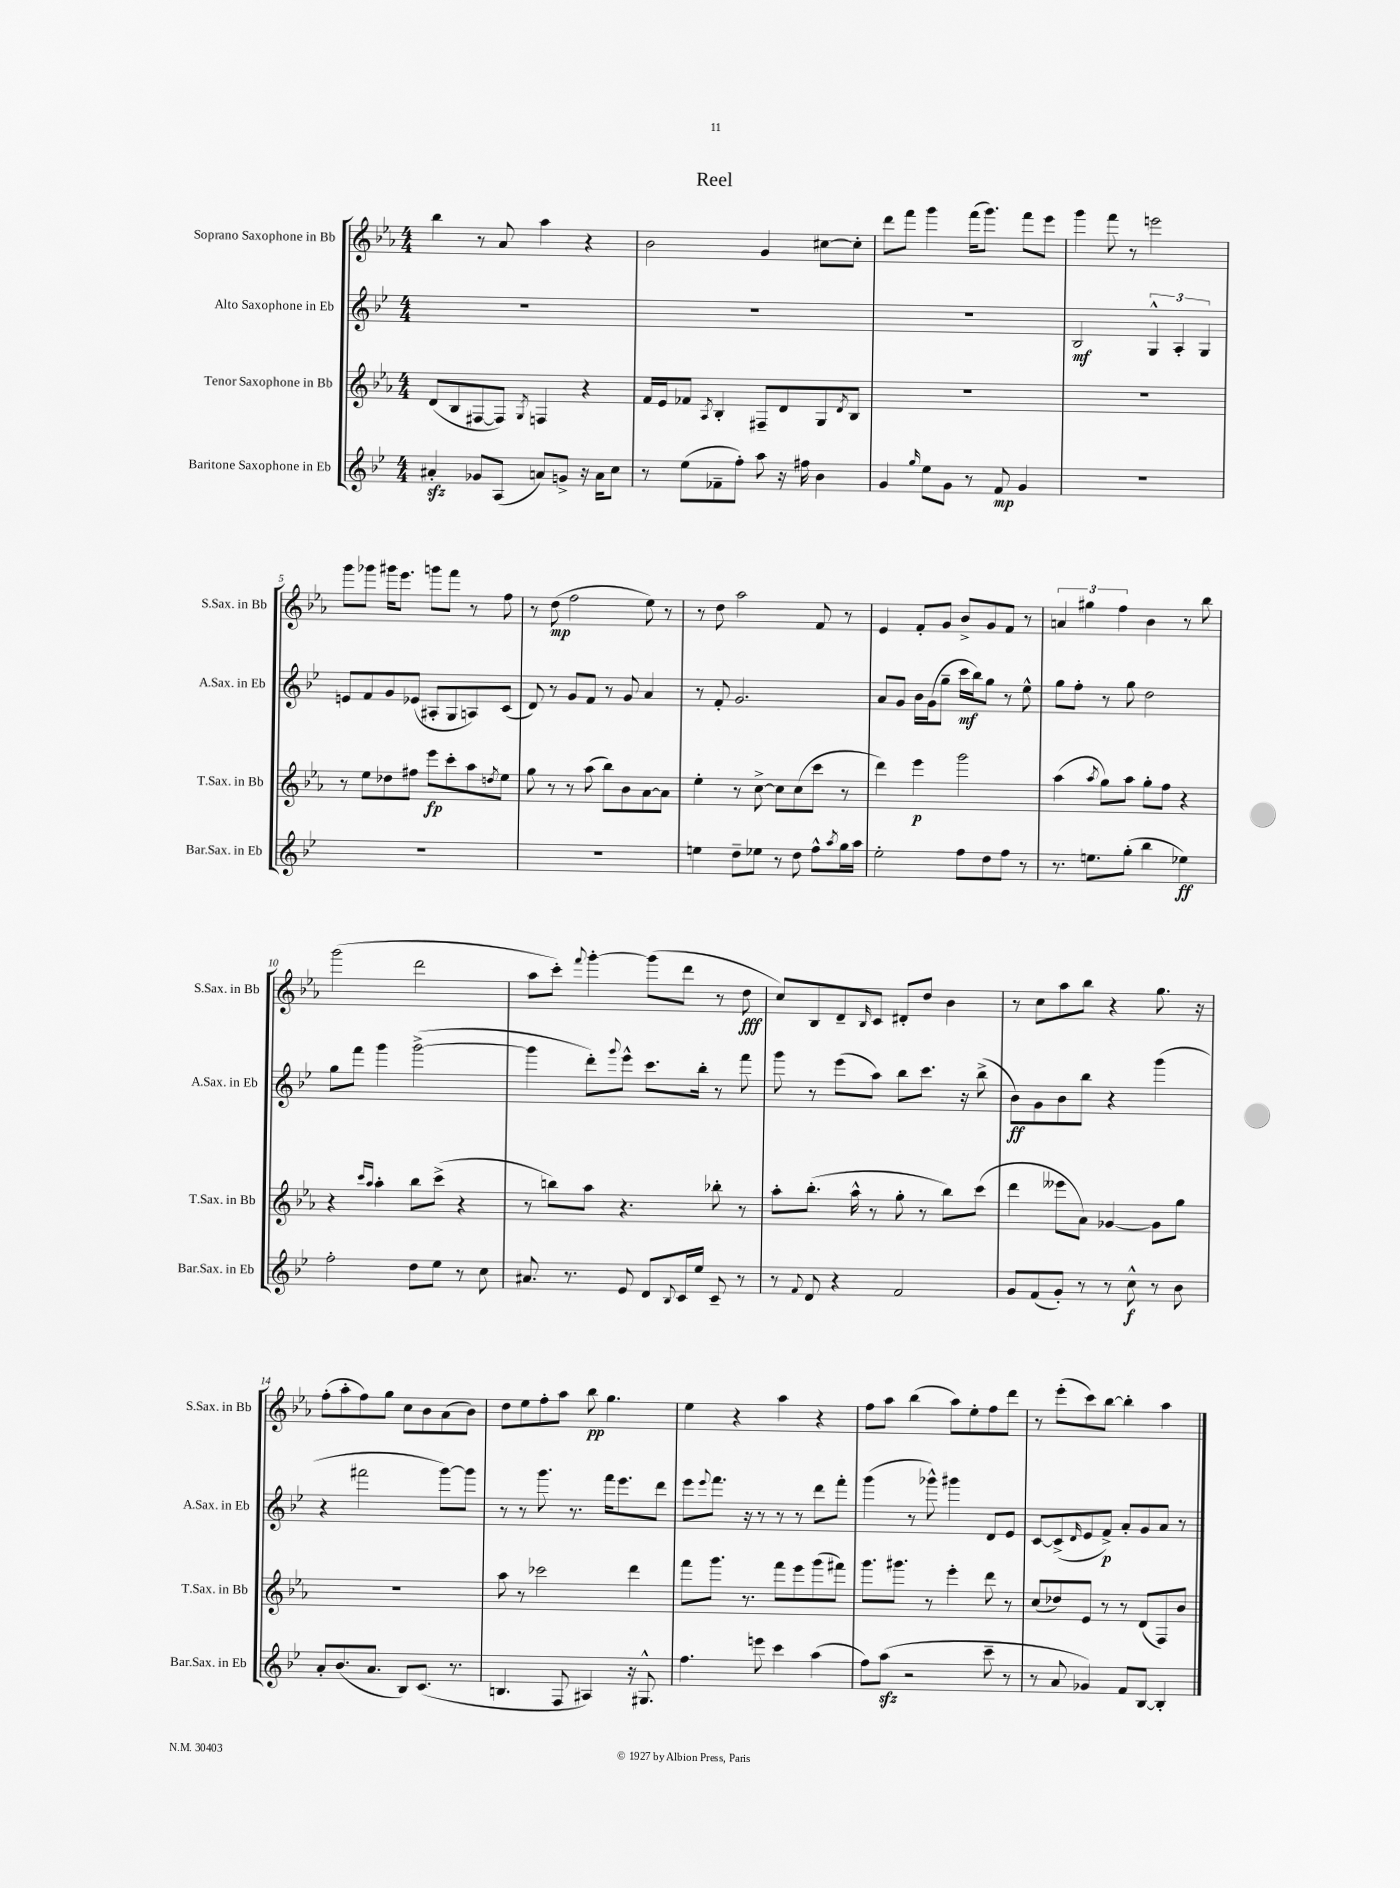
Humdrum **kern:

**kern	**kern	**kern	**kern
*staff4	*staff3	*staff2	*staff1
*clefG2	*clefG2	*clefG2	*clefG2
*k[b-e-]	*k[b-e-a-]	*k[b-e-]	*k[b-e-a-]
*M4/4	*M4/4	*M4/4	*M4/4
4a#'	(8d	1r	4bb-
.	8B-	.	.
8g-	[8F#	.	8r
(8A	8F#])	.	8a-
.	8qG	.	.
8a)	4F	.	4aa-
8g^	.	.	.
16r	4r	.	4r
16a	.	.	.
8cc	.	.	.
=	=	=	=
8r	16f	1r	2b-
.	16e-	.	.
(8ee-	8f-	.	.
.	8qA-	.	.
8f-~	4B-'	.	.
8ff')	.	.	.
8aa	8F#~	.	4g
16r	8d	.	.
16ff#	.	.	.
4b-	8G	.	[8cc#
.	8qd	.	.
.	8B-	.	8cc#']
=	=	=	=
4g	1r	1r	8ddd
.	.	.	8fff
16qqgg	.	.	.
8ee-	.	.	4ggg
8g	.	.	.
8r	.	.	(16fff
.	.	.	8.ggg)
8f	.	.	.
4g	.	.	8fff
.	.	.	8eee-
=	=	=	=
1r	1r	2B-	4ggg
.	.	.	8fff
.	.	.	8r
.	.	6G^^	2eee
.	.	6A'	.
.	.	6G	.
=	=	=	=
1r	8r	8e	8ggg
.	8ee-	8f	8ggg-
.	8dd-	8g	16ggg#
.	.	.	8.eee-
.	8ff#	(8e-	.
.	8eee-	8A#'	8ggg
.	8ccc'	8G	8fff
.	8aa-	8A)	8r
.	8qdd	.	.
.	8ee-	(8c	8ff
=	=	=	=
1r	8gg	8d)	8r
.	8r	8r	(8dd
.	8r	8g	2ff
.	(8aa-	8f	.
.	8bb-)	8r	.
.	8b-	8g	.
.	[8a-	4a	8ee-)
.	8a-]	.	8r
=	=	=	=
4ee	4ee-'	8r	8r
.	.	8f'	8dd
8dd~	8r	2.g	2aa-
8ee-	[8cc^	.	.
8r	8cc]	.	.
8dd	(8cc	.	.
8ff^^	8ccc	.	8f
8qaa	.	.	.
16gg	8r	.	8r
16aa	.	.	.
=	=	=	=
2ee-'	4ddd)	8a	4e-
.	.	8g	.
.	4eee-	16b-	8f'
.	.	(16g	.
.	.	8gg~	8g
8ff	2ggg	16ccc	8b-^
.	.	16bb-)	.
8dd	.	8gg	8g
8ff	.	8r	8f
8r	.	8ee-^^	8r
=	=	=	=
8.r	(4aa-	8gg	6a
.	.	8ff'	.
.	.	.	6gg#
8.ee	.	.	.
.	8qaa-	.	.
.	8gg)	8r	.
.	.	.	6ff
(8gg'	8aa-	8gg	.
4bb-	8gg'	2dd	4b-
.	8ff	.	.
4ee-)	4r	.	8r
.	.	.	8bb-
=	=	=	=
2ff'	4r	8gg	(2ggg
.	.	8fff	.
.	16qqccc	.	.
.	16qqaa-	.	.
.	4aa-'	4ggg	.
8dd	8bb-	([2ggg^	2ddd
8ee-	(8ccc^	.	.
8r	4r	.	.
8cc	.	.	.
=	=	=	=
8.a#	8r	4ggg]	8aa-
.	8bb)	.	8ccc')
8.r	.	.	.
.	.	.	8qqfff
.	8aa-	8ddd')	[4ggg'
.	.	8qqggg	.
8e-	4.r	8eee-^^	.
8d	.	8.ccc	(8ggg]
8qqB-	.	.	.
16c	.	.	8ddd
16ee-	.	16bb-'	.
8c~	8bb-'	8r	8r
8r	8r	8fff	8dd
=	=	=	=
8r	8aa-'	8ggg	8cc)
8qqf	.	.	.
8d	(8.bb-'	8r	8B-
4r	.	(8eee-	8d~
.	16aa-^^	.	.
.	.	.	16qqB-
.	8r	8aa)	8c
2f	8gg'	8bb-	8d#'
.	8r	8.ccc	8dd
.	8bb-)	.	4b-
.	.	16r	.
.	(8ccc	(8bb-^	.
=	=	=	=
8g	4ddd	8b-)	8r
(8f	.	8g	8cc
8g')	8eee--	8b-	8aa-
8r	8a-)	8bb-	8bb-
8r	[4g-	4r	4r
8cc^^	.	.	.
8r	8g-]	(4ggg	8.gg
8b-	8gg	.	.
.	.	.	16r
=	=	=	=
8a'	1r	4r	(8ff'
(8.b-	.	.	8aa-'
.	.	2fff#	8ff)
8.a	.	.	.
.	.	.	8gg
8B-)	.	.	8cc
(8.c	.	.	8b-
.	.	[8ggg)	(8a-
8.r	.	.	.
.	.	8ggg]	8b-)
=	=	=	=
4.B	8aa-	8r	8dd
.	8r	8r	8ee-
.	2ccc-	8.ggg	8ff'
8F	.	.	8aa-
.	.	8.r	.
4A#)	.	.	8bb-
.	.	16fff	4.gg
.	.	8.eee-	.
16r	4ddd	.	.
8.G#^^	.	.	.
.	.	8ddd	.
=	=	=	=
4.ff	8fff	8eee-	4ee-
.	.	8qqeee-	.
.	8.ggg	8.fff	.
.	.	.	4r
.	8.r	16r	.
8eee	.	8r	.
4ccc	8fff	8r	4aa-
.	8eee-	8r	.
(4aa	(8ggg	8ddd	4r
.	8fff#)	8fff'	.
=	=	=	=
8ff)	8.ggg	(4ggg	8ff
(8aa	.	.	8aa-
.	8.ggg#	.	.
2r	.	8r	(4bb-
.	8r	8ggg-^^)	.
.	4eee-'	4ggg#	8aa-)
.	.	.	8ee-'
8ccc~	8ddd	8d	8ff
8r	8r	8e-	8ddd
=	=	=	=
8r	(8cc	[8c	8r
8a	8dd-)	(8c^]	(8eee-'
.	.	16qqd	.
4g-)	8e-	8e-	8ccc)
.	8r	8f^)	[8bb-
8f	8r	8a'	4bb-']
[8B-	(8d	8g	.
4B-']	8F)	8a	4aa-
.	8b-	8r	.
==	==	==	==
*-	*-	*-	*-
